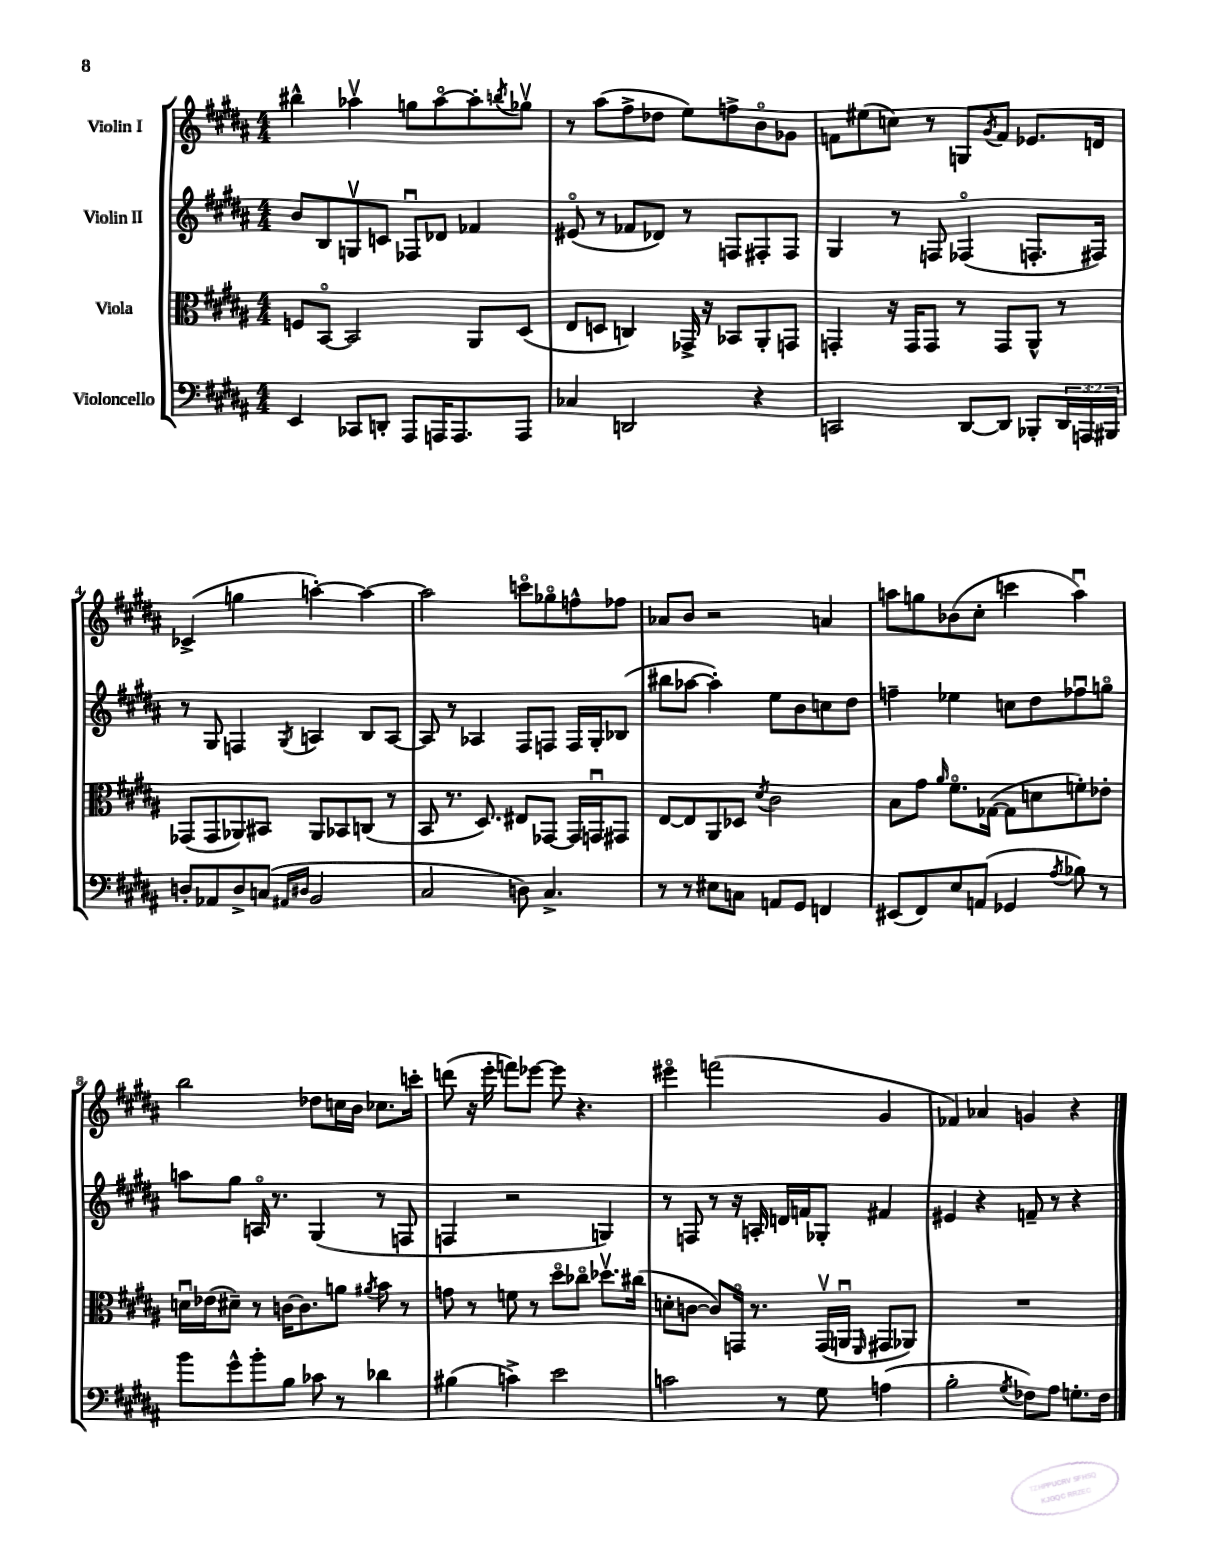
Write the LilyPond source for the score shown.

<<
\new StaffGroup <<
\new Staff = "s0" \with { instrumentName = "Violin I" } {
    \clef treble \key b \major \numericTimeSignature \time 4/4
    bis''4-^ aes''4\upbow g''8 aes''8~\flageolet aes''8-. \acciaccatura { b''8 } ges''8\upbow |
    r8 ais''8( fis''8-> des''8 e''8) f''8-> b'8\flageolet ges'8 |
    f'8 eis''8( c''8) r8 g8 \acciaccatura { gis'8 } f'8 ees'8. d'16 |
    ces'4->( g''4 a''4~-.) a''4~ |
    a''2 c'''8\flageolet ges''8\flageolet f''8-^ fes''8 |
    aes'8 b'8 r2 a'4 |
    a''8 g''8 bes'8( cis''8-. c'''4 a''4\downbow) |
    b''2 des''8 c''16 b'16 ces''8. c'''16-. |
    d'''8( r16 e'''16-. f'''8) ees'''8~ ees'''8 r4. |
    eis'''4\flageolet f'''2( gis'4 |
    fes'4) aes'4 g'4 r4 \bar "|." |
}
\new Staff = "s1" \with { instrumentName = "Violin II" } {
    \clef treble \key b \major \numericTimeSignature \time 4/4
    b'8 b8 g8\upbow c'8 fes8\downbow des'8 fes'4 |
    eis'8\flageolet( r8 fes'8 des'8) r8 f8 fis8-. fis8 |
    gis4 r8 f8 fes4\flageolet( f8.-. fis16) |
    r8 gis8 f4 \acciaccatura { gis8 } a4 b8 a8~ |
    a8 r8 aes4 fis8 f8 f16 gis16-. bes8( |
    bis''8 aes''8~ aes''4-.) e''8 b'8 c''8 dis''8 |
    f''4-- ees''4 c''8 dis''8 fes''8\downbow g''8\flageolet |
    a''8 gis''8 a16\flageolet r8. gis4( r8 f8 |
    f4 r2 g4) |
    r8 f8 r8 r16 a16-. d'16 f'16 ges8-. fis'4 |
    eis'4 r4 f'8-- r8 r4 \bar "|." |
}
\new Staff = "s2" \with { instrumentName = "Viola" } {
    \clef alto \key b \major \numericTimeSignature \time 4/4
    f8 b,8~\flageolet b,2 ais,8 dis8( |
    e8 d8 c4) ges,16-> r16 bes,8 ais,8-. g,8 |
    g,4-. r16 g,16 g,8 r8 g,8 ais,8-^ r8 |
    ges,8( ges,8 aes,8) bis,8 aes,8 bes,8 c8( r8 |
    b,8 r8. dis8.) eis8 ges,8~ ges,16 g,16\downbow gis,8 |
    e8~ e8 ais,8 des8 \acciaccatura { dis'8 } cis'2 |
    b8 gis'8 \grace { ais'16 } fis'8.\flageolet ges16~( ges8 d'8 f'8-.) ees'8-. |
    d'16\downbow ees'16( dis'8--) r8 c'16~ c'8. a'8 \acciaccatura { ais'8 } b'8 r8 |
    g'8 r8 f'8 r8 dis''8\flageolet ces''8\flageolet des''8.\upbow cis''16( |
    d'8-. c'8~ c'8) g,16\flageolet r8. g,16\upbow( a,16\downbow \grace { fis,16 } gis,8 aes,8) |
    R1 \bar "|." |
}
\new Staff = "s3" \with { instrumentName = "Violoncello" } {
    \clef bass \key b \major \numericTimeSignature \time 4/4 \override Staff.TupletNumber.text = #tuplet-number::calc-fraction-text
    e,4 ces,8 d,8-. ais,,8 a,,16 a,,8. a,,8 |
    ces4 d,2 r4 |
    c,2 dis,8~ dis,8 bes,,8-. \tuplet 3/2 { dis,16 a,,16 bis,,16 } |
    d8-. aes,8 d8-> c8( \grace { ais,16 dis16 } b,2 |
    cis2 d8) cis4.-> |
    r8 r8 eis8 c8 a,8 gis,8 f,4 |
    eis,8( fis,8) e8 a,8( ges,4 \acciaccatura { ais8 } bes8) r8 |
    b'8 gis'8-^ b'8-. b8 ces'8 r8 des'4 |
    bis4( c'4->) e'2 |
    c'2 r8 gis8 a4( |
    b2-. \acciaccatura { gis8 } fes8) ais8 g8.-. fes16 \bar "|." |
}
>>
>>
